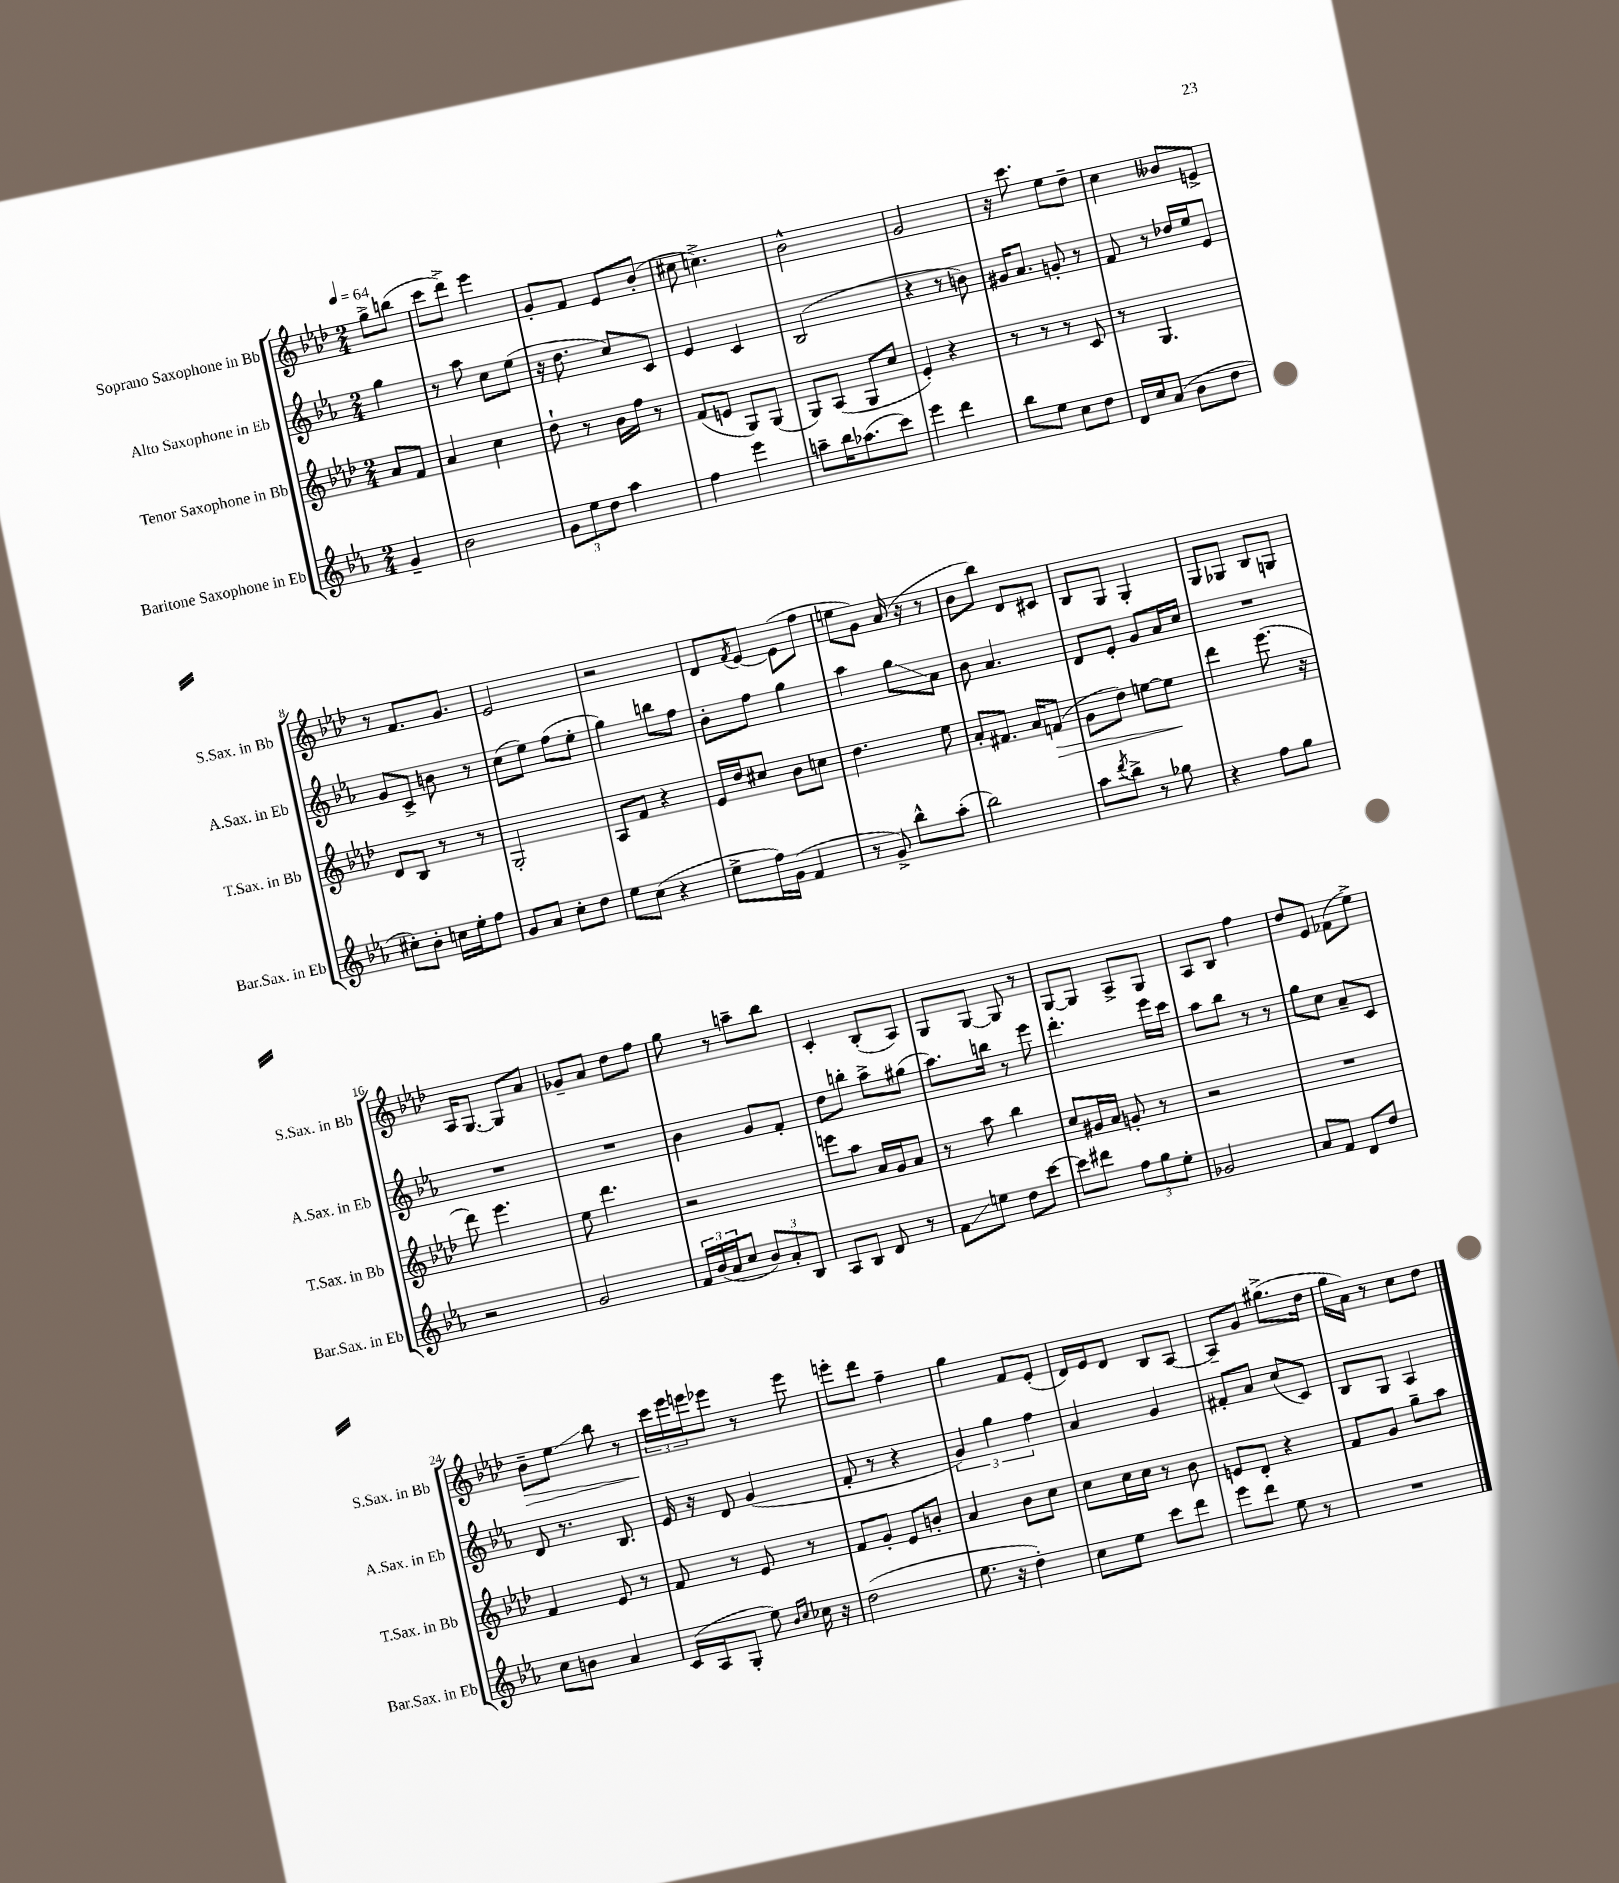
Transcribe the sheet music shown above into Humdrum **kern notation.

**kern	**kern	**kern	**kern
*staff4	*staff3	*staff2	*staff1
*clefG2	*clefG2	*clefG2	*clefG2
*k[b-e-a-]	*k[b-e-a-d-]	*k[b-e-a-]	*k[b-e-a-d-]
*M2/4	*M2/4	*M2/4	*M2/4
*MM64	*MM64	*MM64	*MM64
4g~	8a-	4gg	8gg^
.	8f	.	(8bb
=	=	=	=
2b-	4a-	8r	8ccc
.	.	8aa-	8ddd-^)
.	4cc	8cc	4eee-
.	.	(8ee-	.
=	=	=	=
12g	8dd-`	16r	8g'
.	.	8.dd	.
12ee-	.	.	.
.	8r	.	8f
12dd	.	.	.
4aa-	16b-	8cc)	8e-
.	16ff	.	.
.	8r	8c	(8b-'
=	=	=	=
4ff	(8f	4e-	8cc#
.	8e	.	4.cc^)
4eee-	8G)	4c	.
.	(8G	.	.
=	=	=	=
8aa~	8G)	(2B-	2b-^^
16bb-	(8A-	.	.
(8.aa-	.	.	.
.	8G	.	.
8ccc)	8cc	.	.
=	=	=	=
4eee-	4e-')	4r	2g
4ddd	4r	8r	.
.	.	8b)	.
=	=	=	=
8bb-	8r	16g#	16r
.	.	8.a-	8.ccc
8ee-	8r	.	.
8cc	8r	8g'	8ee-
8dd	8c	8r	8dd-~
=	=	=	=
16d	8r	8f	4cc
16cc	.	.	.
(8a-	4.G	8r	.
8b-	.	16dd-	8b--
.	.	16ee-	.
8dd	.	8e-	8e^
=	=	=	=
8cc#')	8d-	8g	8r
8b-'	8B-	8c^	8.f
16cc	8r	8b	.
16ee-'	.	.	8.g
8ff	8r	8r	.
=	=	=	=
8g	2G'	(8cc	2e-
8a-	.	8ee-)	.
8cc'	.	(8ff	.
8dd	.	8ee-'	.
=	=	=	=
8ee-	8A-	4gg)	2r
(8cc	8f	.	.
4r	4r	8bb	.
.	.	8ff	.
=	=	=	=
8ee-^	16e-	8b-'	8d-
.	16dd-	.	.
.	.	.	8qf
16ff)	8cc#	8ff	[8e-
(16g	.	.	.
4f	8b-	4gg	(8e-]
.	8cc	.	8ff
=	=	=	=
8r	4.dd-	4aa-	8ee
8g^)	.	.	8g)
8bb-^^	.	8gg	(16a-
.	.	.	16r
(8aa-'	8ee-	8a-	8r
=	=	=	=
2bb-)	8a-'	8b-	8b-
.	8.f#	4.a-	8bb-)
.	.	.	8d-
.	16a-	.	.
.	(8f	.	8c#
=	=	=	=
8aa-	8g	8d	8B-
8qddd	.	.	.
8bb-^	8dd-)	8e-'	8G
8r	[8ee	8g	4G'
8gg-	8ee]	16a-	.
.	.	16cc	.
=	=	=	=
4r	4ddd-	2r	8G
.	.	.	8G-
8ff	(8.eee-	.	8B-
8gg	.	.	8G
.	16r	.	.
=	=	=	=
2r	8ddd-)	2r	16A-
.	.	.	[8.G
.	4.eee-	.	.
.	.	.	8G]
.	.	.	8a-
=	=	=	=
2g	8ee-	2r	8g-~
.	4.ddd-	.	8a-
.	.	.	8dd-
.	.	.	8ff
=	=	=	=
24f	2r	4b-	8gg
(24b-	.	.	.
24a-	.	.	.
8cc	.	.	8r
12b-)	.	8g	8aa~
12a-'	.	.	.
.	.	8f'	8bb-
12B-	.	.	.
=	=	=	=
8A-	8eee	8dd	4c'
8B-	8aa-	8bb'	.
8d	16a-	8aa-^	(8B-'
.	16g	.	.
8r	8a-	(8gg#	8A-)
=	=	=	=
8f	8r	8.aa-)	8G
8ee	8aa-	.	[8G
.	.	16bb	.
8dd	4bb-	8r	8G]
[8ccc	.	8eee-	8r
=	=	=	=
8ccc]	8cc	4.ddd'	[8G
8ddd#	16g#	.	8G]
.	16a-	.	.
12ff	8g'	.	8A-^
12gg	.	.	.
.	8r	16eee-	8G
12ee-'	.	.	.
.	.	16ccc	.
=	=	=	=
2g-	2r	8aa-	8A-
.	.	8bb-	8B-
.	.	8r	4ff
.	.	8r	.
=	=	=	=
8a-	2r	8gg	8dd-
8f	.	8cc	8e-
8d	.	8a-~	(8f-
8dd	.	8c	8ee-^)
=	=	=	=
8cc	4f	8d	8b-~
8b	.	8.r	8ee-
4a-	8e-	.	8bb-
.	.	8.B-	.
.	8r	.	8r
=	=	=	=
(16c	8f	16e-	24ccc
.	.	.	24eee-
16A-	.	16r	.
.	.	.	24eee
8G'	8r	8d	8eee-
8ee-)	8e-	(4g	8r
16qqb-	.	.	.
16qqcc	.	.	.
16cc-	8r	.	8eee-
16r	.	.	.
=	=	=	=
(2dd	8f	8f'	8eee'
.	8g'	8r	8ddd-
.	8e-	4r	4ff~
.	8b'	.	.
=	=	=	=
8.ee-	4a-	6g)	4gg
.	.	6gg	.
16r	.	.	.
4dd')	8b-	.	8f
.	.	6ff	.
.	8cc	.	(8e-'
=	=	=	=
8cc	8cc	4a-	16d-)
.	.	.	16e-
8ee-	16cc	.	8d-
.	16cc	.	.
8ccc	8r	4g	8B-
8ddd	8b-	.	[8A-
=	=	=	=
8eee-	8e	8f#'	8A-~]
8ddd	8d-'	8a-	8g
8ee-	4r	(8cc	(8.gg#^
8r	.	8c)	.
.	.	.	16dd-
=	=	=	=
2r	8f	8B-	16gg
.	.	.	16a-)
.	8g	8G	8r
.	8gg~	4A-	8cc
.	8aa-	.	8dd-
==	==	==	==
*-	*-	*-	*-
